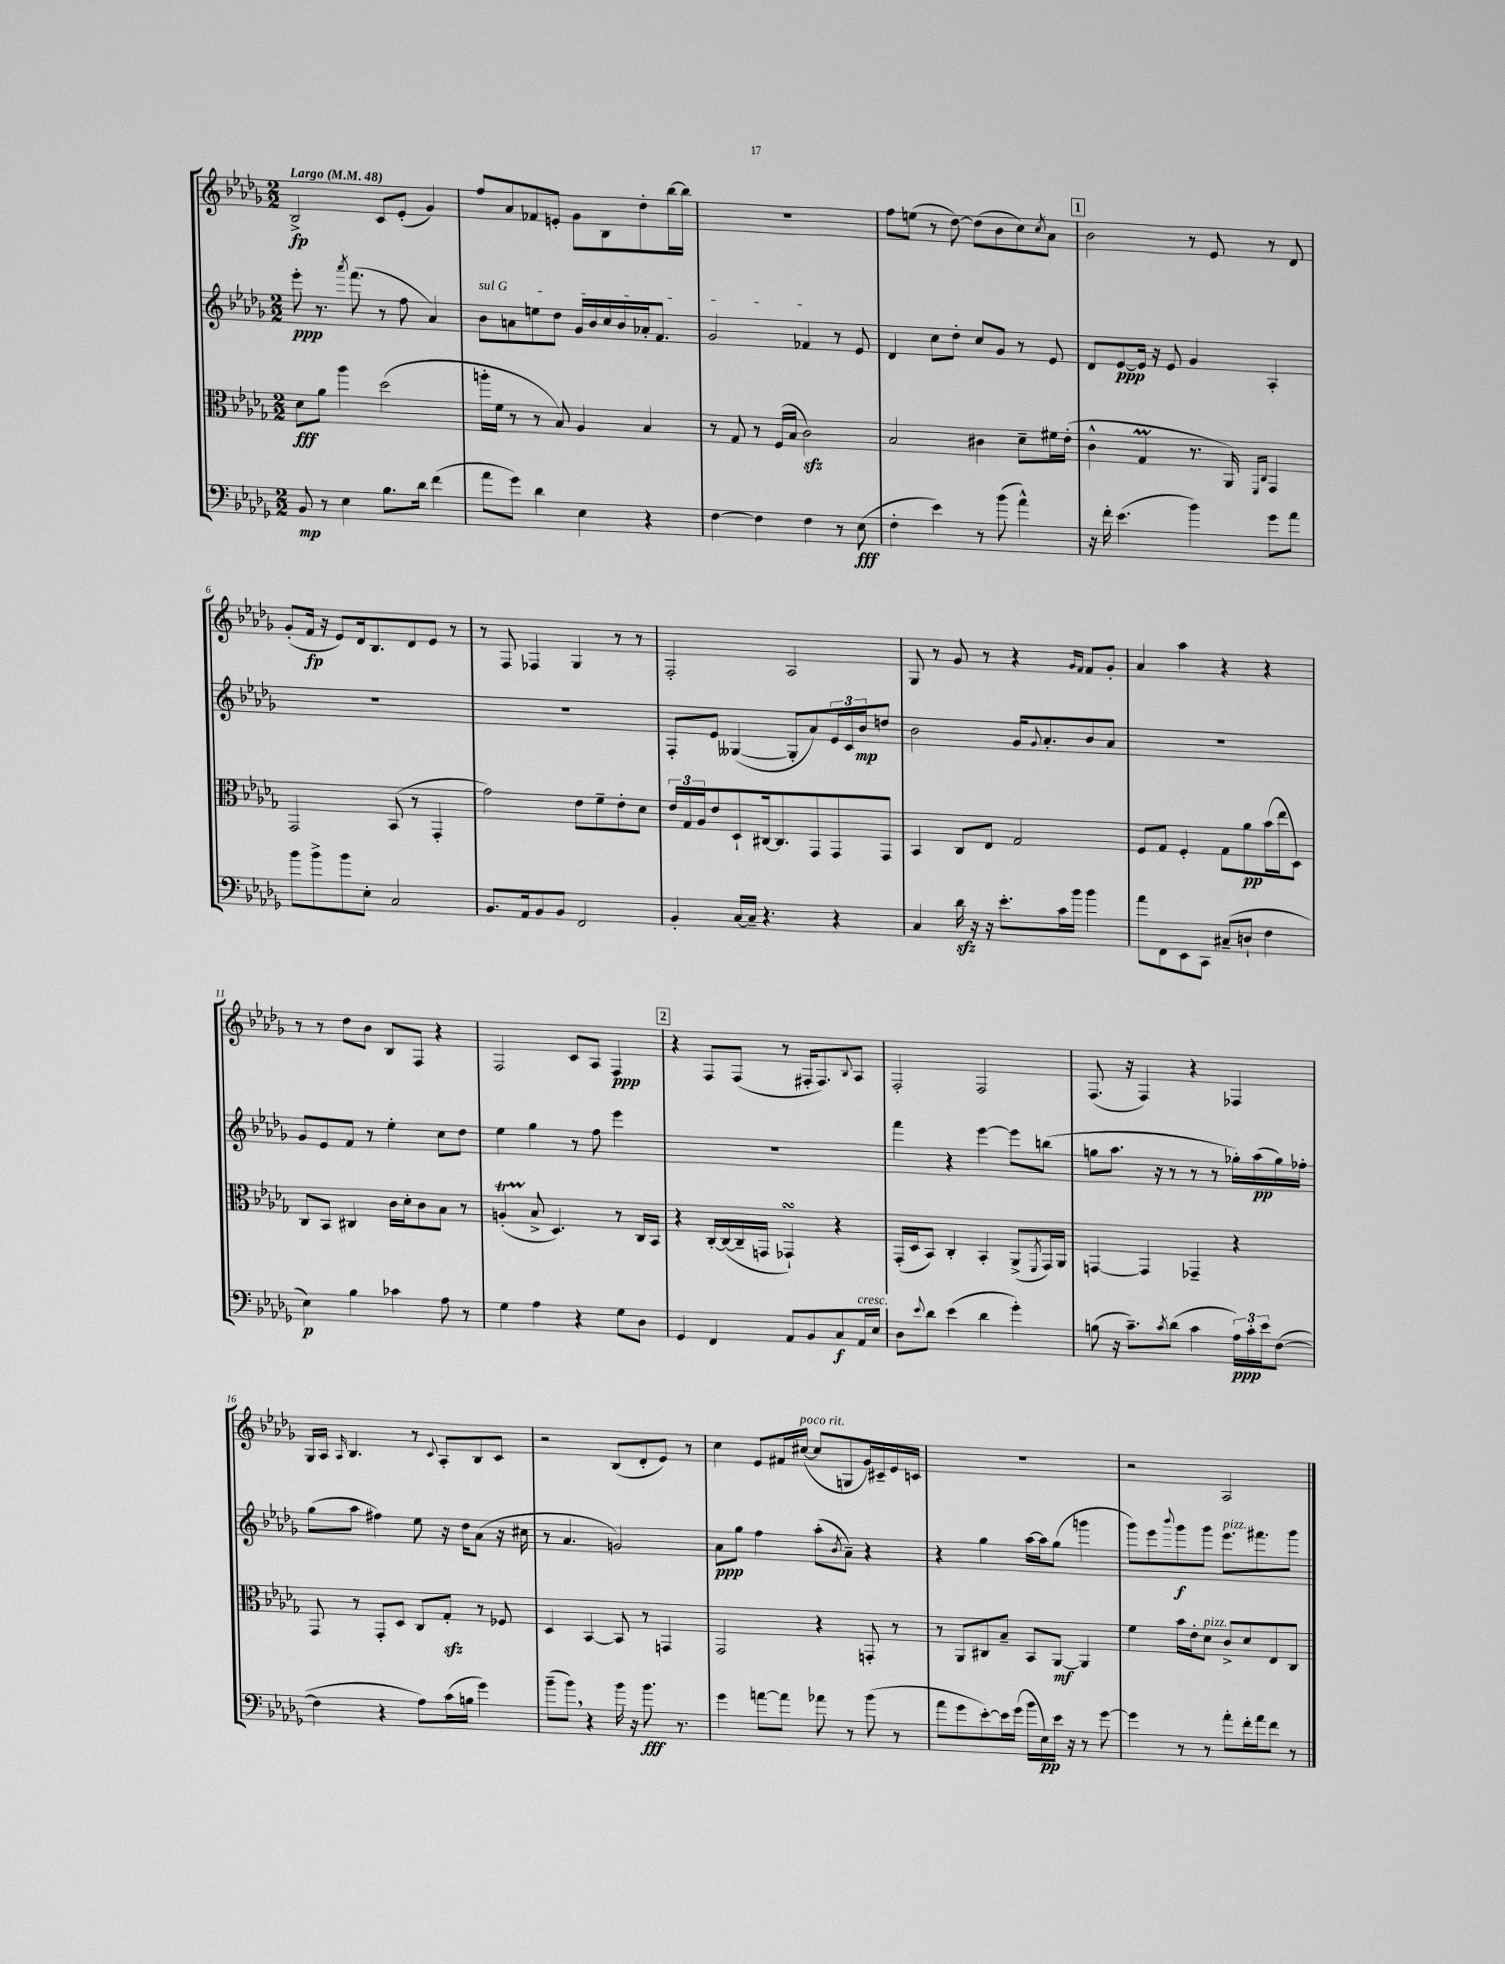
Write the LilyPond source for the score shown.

<<
\new StaffGroup <<
\new Staff = "s0" {
    \clef treble \key des \major \numericTimeSignature \time 2/2 \tempo "Largo" 4 = 48
    bes2->\fp c'8 ees'8-.( ges'4) |
    f''8 aes'8 fes'8 e'8-. ges'8 bes8 des''8-. bes''16~ bes''16 |
    R1 |
    f''8 e''8( r8 des''8~) des''8( bes'8 c''8) \acciaccatura { c''8 } aes'8 |
    \mark \markup { \box "1" } bes'2 r8 ees'8 r8 des'8 |
    ges'8-.( f'16\fp r16 ees'8) des'16 bes8. des'8 ees'8 r8 |
    r8 f8 fes4 ges4 r8 r8 |
    f2-. aes2 |
    ges8 r8 ges'8 r8 r4 \grace { ges'16 f'16 } f'8 ges'8-. |
    aes'4 aes''4 r4 r4 |
    r8 r8 des''8 bes'8 bes8 f8 r4 |
    f2 c'8 aes8 f4\ppp |
    \mark \markup { \box "2" } r4 f8 f8( r8 fis16-. fis8.) \appoggiatura { bes8 } aes8 |
    f2-. f2 |
    f8.( r16 f4) r4 fes4 |
    ges16 aes16 \grace { aes16 } bes4. r8 \appoggiatura { c'8 } aes8-. bes8 c'8 |
    r2 bes8( des'8-. ees'8) r8 |
    c''4 ees'8 fis'16 cis''16~^\markup { \italic "poco rit." }( cis''8 g8 ges'16) cis'16-- ees'16 c'16 |
    R1 |
    r2 aes2 \bar "|." |
}
\new Staff = "s1" {
    \clef treble \key des \major \numericTimeSignature \time 2/2
    ees'''8-.\ppp r8. \acciaccatura { aes'''8 } f'''8.( r8 f''8 aes'4) |
    \once \override TextSpanner.bound-details.left.text = \markup { \italic "sul G" } bes'8\startTextSpan a'8 e''8 des''8 ges'16 bes'16 c''16 bes'16 aes'16-. f'8. |
    ges'2 fes'4\stopTextSpan r8 ees'8 |
    des'4 c''8 des''8-. c''8 ges'8 r8 ees'8 |
    \mark \markup { \box "1" } des'8 ees'8~\ppp ees'16 r16 ees'8 ges'4 aes4-. |
    R1 |
    R1 |
    f8-. ees'8 geses4~( geses8-. aes'8) \tuplet 3/2 { ees'16 c'16 bes'16\mp } d''8 |
    bes'2 ges'16 \appoggiatura { ges'8 } aes'8.-. bes'8 aes'8 |
    R1 |
    ges'8 ees'8 f'8 r8 ees''4-. c''8 des''8 |
    ees''4 ges''4 r8 f''8 ees'''4 |
    \mark \markup { \box "2" } R1 |
    f'''4 r4 ees'''4~ ees'''8 b''8( |
    g''8 aes''8. r16 r8 r8 r8 ges''16-.) aes''16\pp( ges''16) fes''16-. |
    ges''8( aes''8 fis''4) ees''8 r16 des''16 aes'8( r16 cis''16 |
    r8 aes'4. g'2) |
    aes'8\ppp ges''8 f''4 aes''8-.( \acciaccatura { bes'8 } aes'8--) r4 |
    r4 ges''4 aes''16~ aes''16 ges''8( g'''4 |
    ges'''8) ees'''8 \appoggiatura { bes'''8 } ges'''8\f ges'''8 ees'''8.^\markup { \italic "pizz." } fis'''8. ges'''8 \bar "|." |
}
\new Staff = "s2" {
    \clef alto \key des \major \numericTimeSignature \time 2/2
    des'8\fff aes'8 aes''4 des''2( |
    a''16-. f'16 r8 r8 bes8) aes4 bes4 |
    r8 ges8 r8 f16( bes16 c'2\sfz) |
    bes2 cis'4 des'8-- fis'16 ees'16-.( |
    \mark \markup { \box "1" } c'4-^ ges4\prall r8. aes,16) \grace { f,16 c16 } ges,4 |
    ges,2 bes,8( r8 ges,4-. |
    ges'2) ees'8 f'8-- ees'8-. des'8 |
    \tuplet 3/2 { ees'16 ges16 aes16 } ees'8 des8-! cis16~ cis8. ges,8 ges,8 ges,8 |
    bes,4 c8 ees8 ges2 |
    f8 ges8 f4-. ges8 aes'8\pp bes'16( ees''16 des8) |
    c8 bes,8 cis4 c'16 des'16-. c'8 bes8 r8 |
    a4-.\startTrillSpan( bes8->\stopTrillSpan des4.) r8 c16 bes,16 |
    \mark \markup { \box "2" } r4 c16~-. c16~( c16-- g,16 ges,4-!\turn) r4 |
    ges,16-.( des16 bes,8) c4-. bes,4-. aes,8->( \acciaccatura { f,8 } ges,16) aes,16 |
    g,4~ g,4 ges,4-- r4 |
    ges,8 r8 ges,8-. des8 c8 ges8-.\sfz r8 fes8 |
    des4 bes,4~ bes,8 r8 g,4 |
    ges,2 r4 g,8-. r8 |
    r8 aes,8 cis8 bes8-- bes,8 aes,8~\mf aes,4 |
    f'4 bes'16 ees'16-. des'8^\markup { \italic "pizz." } c'8-> des'8 ees8 c8 \bar "|." |
}
\new Staff = "s3" {
    \clef bass \key des \major \numericTimeSignature \time 2/2
    bes,8\mp r8 ees4 bes8. des'16 f'4( |
    aes'8 ges'8) des'4 ees4 r4 |
    f4~ f4 f4 r8 ees8\fff( |
    f4-. ees'4) r8 bes'8( aes'4-^) |
    \mark \markup { \box "1" } r16 f'16-. ees'4.( bes'4) ges'8 aes'8 |
    bes'8 bes'8-> bes'8 ees8-. c2 |
    bes,8. aes,16 bes,8 bes,8 f,2 |
    bes,4-. c16~ c16-- r4. r4 |
    c4 des'16\sfz r16 r16 ees'8.-. c'16 bes'16 bes'4 |
    aes'8 f,8 ees,8 c,8 cis8--( d8-! f4 |
    ees4\p) bes4 ces'4 aes8 r8 |
    ges4 aes4 r4 ges8 des8 |
    \mark \markup { \box "2" } ges,4 f,4 aes,8 bes,8 c8\f aes,16^\markup { \italic "cresc." } ees16 |
    des8 \appoggiatura { ees'8 } des'8 ees'4( des'4 ges'4-.) |
    b8( r16 c'8.--) \acciaccatura { c'8 } des'8( c'4 \tuplet 3/2 { aes16\ppp) c'16-. ees'16 } f8~( |
    f4 r4 aes8) c'16( b16 ges'4) |
    bes'8--( bes'8) \breathe r4 bes'16 r16 bes'8.\fff r8. |
    ges'4 a'8~ a'8 aes'8 r8 bes'8( r8 |
    aes'8 ges'8 ees'8~-.) ees'16 ges'16( bes'16 ees16\pp) ees'16 r16 r8 ges'8~ |
    ges'4 r8 r8 aes'8-. f'16-. aes'16 f'8 r8 \bar "|." |
}
>>
>>
